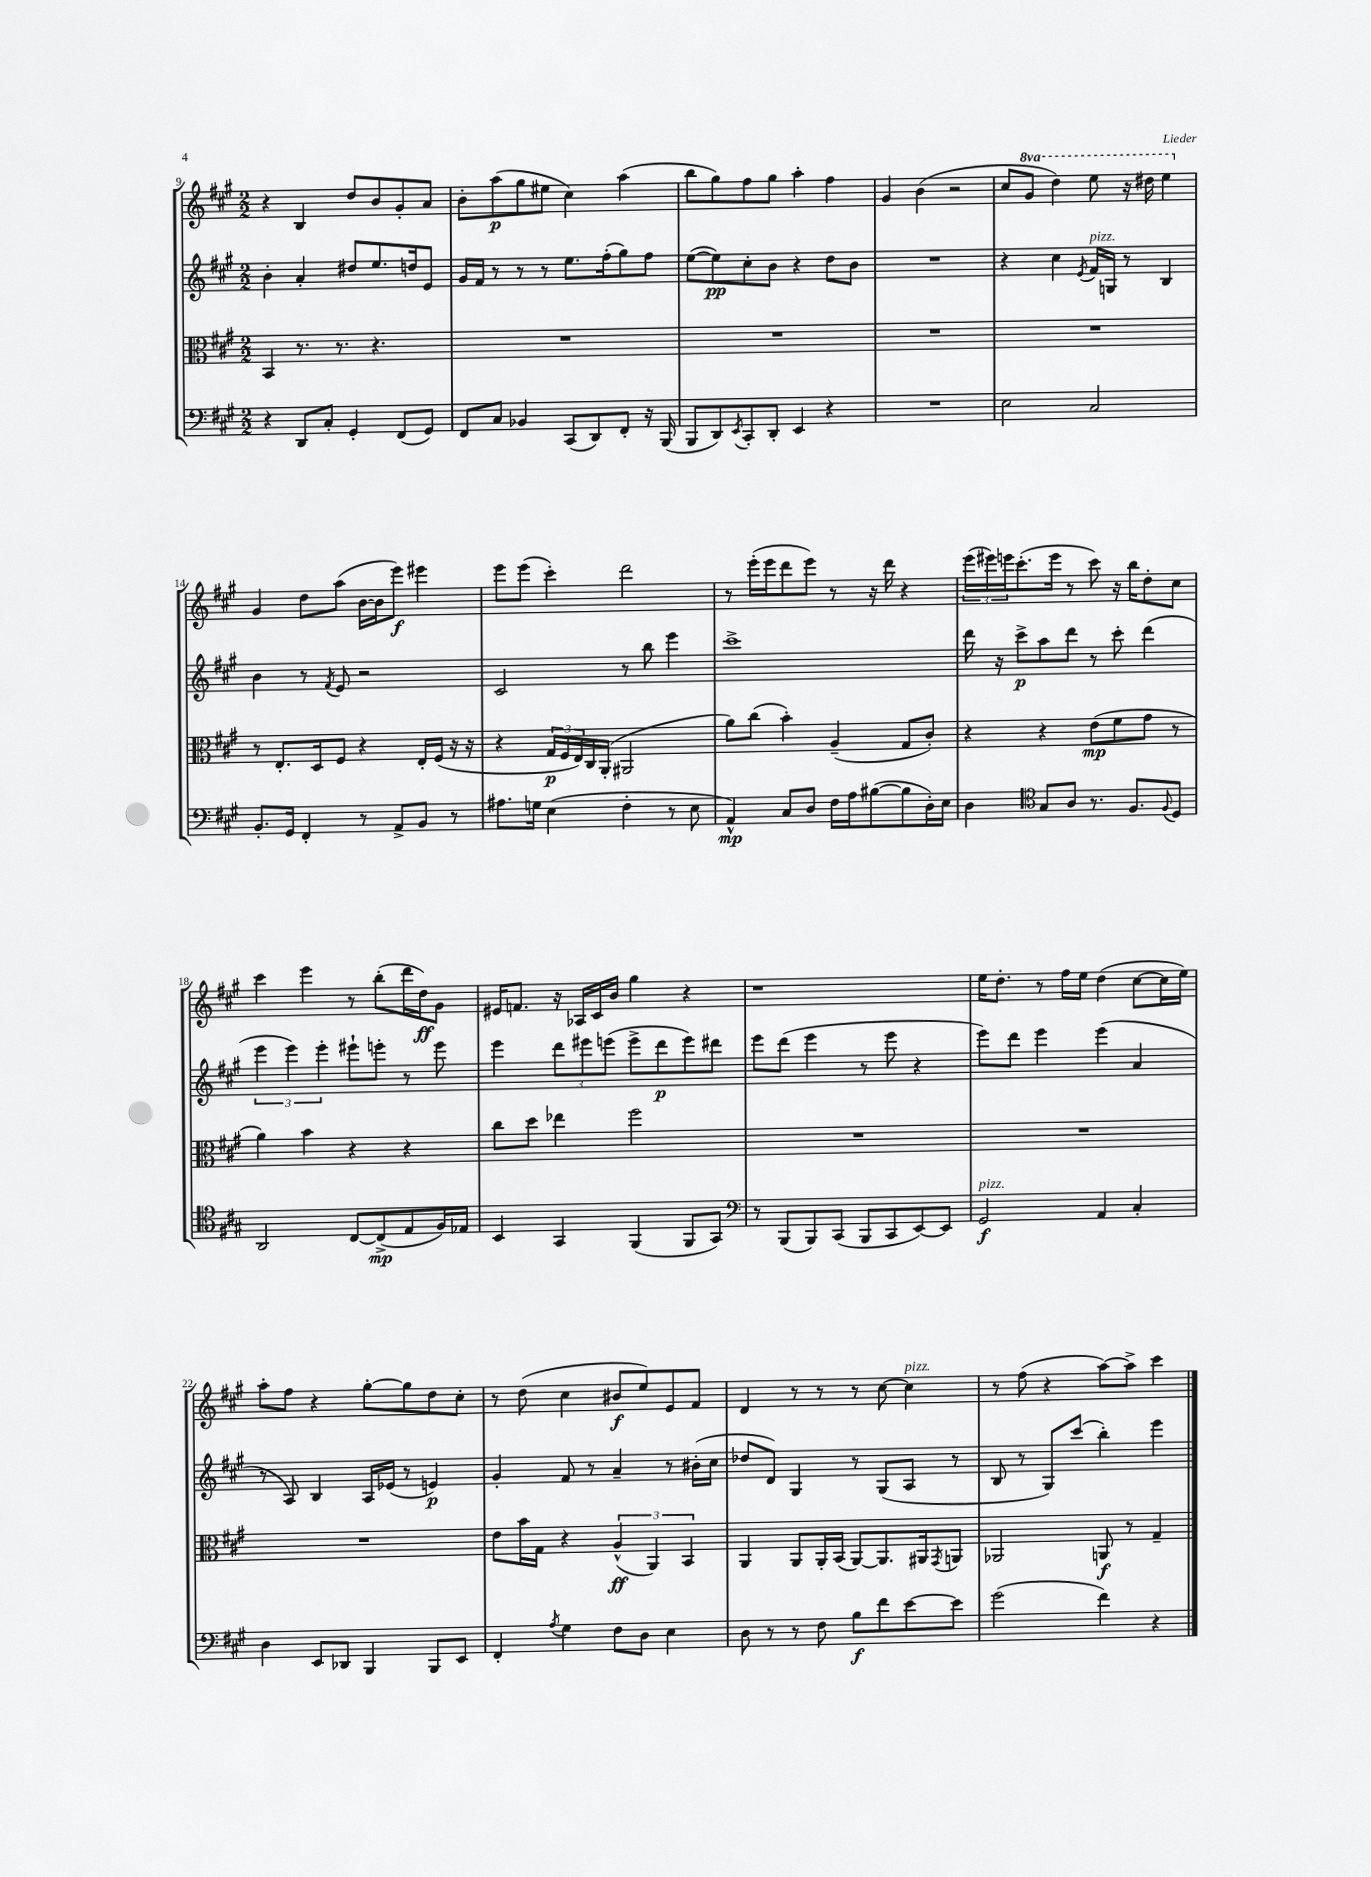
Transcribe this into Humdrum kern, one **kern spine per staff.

**kern	**kern	**kern	**kern
*staff4	*staff3	*staff2	*staff1
*clefF4	*clefC3	*clefG2	*clefG2
*k[f#c#g#]	*k[f#c#g#]	*k[f#c#g#]	*k[f#c#g#]
*M2/2	*M2/2	*M2/2	*M2/2
4r	4BB	4b'	4r
8DD	8.r	4a'	4B
8C#'	.	.	.
.	8.r	.	.
4GG#'	.	8dd#	8dd
.	4.r	8.ee	8b
(8FF#	.	.	8g#'
.	.	16dd	.
8GG#)	.	8e	8a
=	=	=	=
8FF#	1r	16g#	8b'
.	.	16f#	.
8C#	.	8r	(8aa
4BB-	.	8r	8gg#
.	.	8r	8ee#
(8CC#	.	8.ee	4cc#)
8DD)	.	.	.
.	.	(16ff#'	.
8FF#'	.	8gg#)	(4aa
16r	.	8ff#	.
(16BBB	.	.	.
=	=	=	=
8BBB	1r	([8ee	8bb
8DD)	.	8ee])	8gg#)
8qEE	.	.	.
8CC#'	.	8cc#'	8ff#
8DD'	.	8b	8gg#
4EE	.	4r	4aa'
4r	.	8dd	4ff#
.	.	8b	.
=	=	=	=
1r	1r	1r	4g#
.	.	.	(4b
.	.	.	2r
=	=	=	=
2E	1r	4r	8cc#
.	.	.	8gg#
.	.	4cc#	4ddd)
.	.	8qe	.
2C#	.	16f#	8eee
.	.	16G	.
.	.	8r	16r
.	.	.	16ddd#
.	.	4B	4eee
=	=	=	=
8.BB'	8r	4b	4g#
.	8.E'	.	.
16GG#	.	.	.
4FF#'	.	8r	8dd
.	16D	.	.
.	.	8qf#	.
.	8F#	8e	(8aa
8r	4r	2r	[16b
.	.	.	16b]
8AA^	.	.	8eee)
8BB	16E'	.	4eee#
.	(16F#	.	.
8r	16r	.	.
.	16r	.	.
=	=	=	=
8.A#	4r	2c#	8eee
.	.	.	(8eee
16G	.	.	.
(4E	24G#	.	4ccc#')
.	24F#	.	.
.	24E)	.	.
.	16C#	.	.
.	(16AA'	.	.
4F#'	2AA#	8r	2ddd
.	.	8bb	.
8r	.	4eee	.
8E	.	.	.
=	=	=	=
4AA^^)	8a)	1ccc#^	8r
.	(8cc#	.	(16eee'
.	.	.	16eee
8C#	4b')	.	8ddd
8D	.	.	8eee)
16F#	(4A~	.	8r
16A	.	.	.
([8B#	.	.	16r
.	.	.	16ddd
8B#]	8G#	.	4r
16D')	8c#')	.	.
16E	.	.	.
=	=	=	=
4D	4r	16ddd	(24eee
.	.	.	24eee#)
.	.	16r	.
.	.	.	24eee
.	.	8ccc#^	(8.ccc#'
*clefC4	*	*	*
8G#	4r	8aa	.
.	.	.	16eee
8A	.	8ddd	8r
8.r	(8e	8r	8ccc#)
.	8f#	8ccc#'	16r
8.F#	.	.	16bb
.	8g#	(4ddd	8dd'
8qqF#	.	.	.
8D	8r	.	8cc#
=	=	=	=
2AA	4a)	6eee	4ccc#
.	.	6eee)	.
.	4b	.	4eee
.	.	6eee'	.
[8C#	4r	8eee#`	8r
(8C#^]	.	8eee'	(8bb'
8E	4r	8r	16ddd
.	.	.	16dd)
16F#)	.	8eee	8g#
16E-	.	.	.
=	=	=	=
4BB	8cc#	4eee	16e#
.	.	.	8.f
.	8dd	.	.
4GG#	4ee-	12ddd	16r
.	.	.	16A-
.	.	12eee#	.
.	.	.	16c#
.	.	(12eee	.
.	.	.	16b
(4FF#	2ff#	8eee^	4gg#
.	.	8ddd	.
8FF#	.	8eee)	4r
8GG#)	.	8ddd#	.
=	=	=	=
*clefF4	*	*	*
8r	1r	8eee	1r
(8BBB	.	(8ddd	.
8BBB)	.	4eee	.
(8CC#	.	.	.
8BBB	.	8r	.
8CC#	.	8eee	.
[8EE)	.	4r	.
8EE]	.	.	.
=	=	=	=
2GG#	1r	8eee)	16ee
.	.	.	8.dd'
.	.	8ddd	.
.	.	4eee	8r
.	.	.	16ff#
.	.	.	16ee
4AA	.	(4eee	(4dd
4C#'	.	4a	[8cc#
.	.	.	16cc#]
.	.	.	16ee)
=	=	=	=
4D	1r	8r	8aa'
.	.	8A)	8ff#
8EE	.	4B	4r
8DD-	.	.	.
4BBB	.	16A	[8gg#'
.	.	(16e-	.
.	.	8r	8gg#]
8BBB	.	4e)	8dd
8EE	.	.	8cc#'
=	=	=	=
4FF#'	8e	4g#'	8r
.	16b	.	(8dd
.	16G#	.	.
8qA	.	.	.
4G#	4r	8f#	4cc#
.	.	8r	.
8F#	(6A^^	4a~	8b#
8D	.	.	8ee)
.	6AA)	.	.
4E	.	8r	8e
.	6BB	.	.
.	.	(16b#'	8f#
.	.	16cc#	.
=	=	=	=
8D	4AA	8dd-	4d
8r	.	8d)	.
8r	8AA	4G#	8r
8F#	16AA'	.	8r
.	(16BB	.	.
8B	[8AA)	8r	8r
8f#	8.AA]	(8G#	[8cc#
[8e	.	8A	4cc#]
.	16AA#	.	.
.	8qGG#	.	.
8e]	8AA	8r	.
=	=	=	=
(2g#	2AA-	8B	8r
.	.	8r	(8ff#
.	.	8G#)	4r
.	.	(8ccc#	.
4f#)	8AA	4bb')	[8aa)
.	8r	.	8aa^]
4r	4G#~	4eee	4ccc#
==	==	==	==
*-	*-	*-	*-
